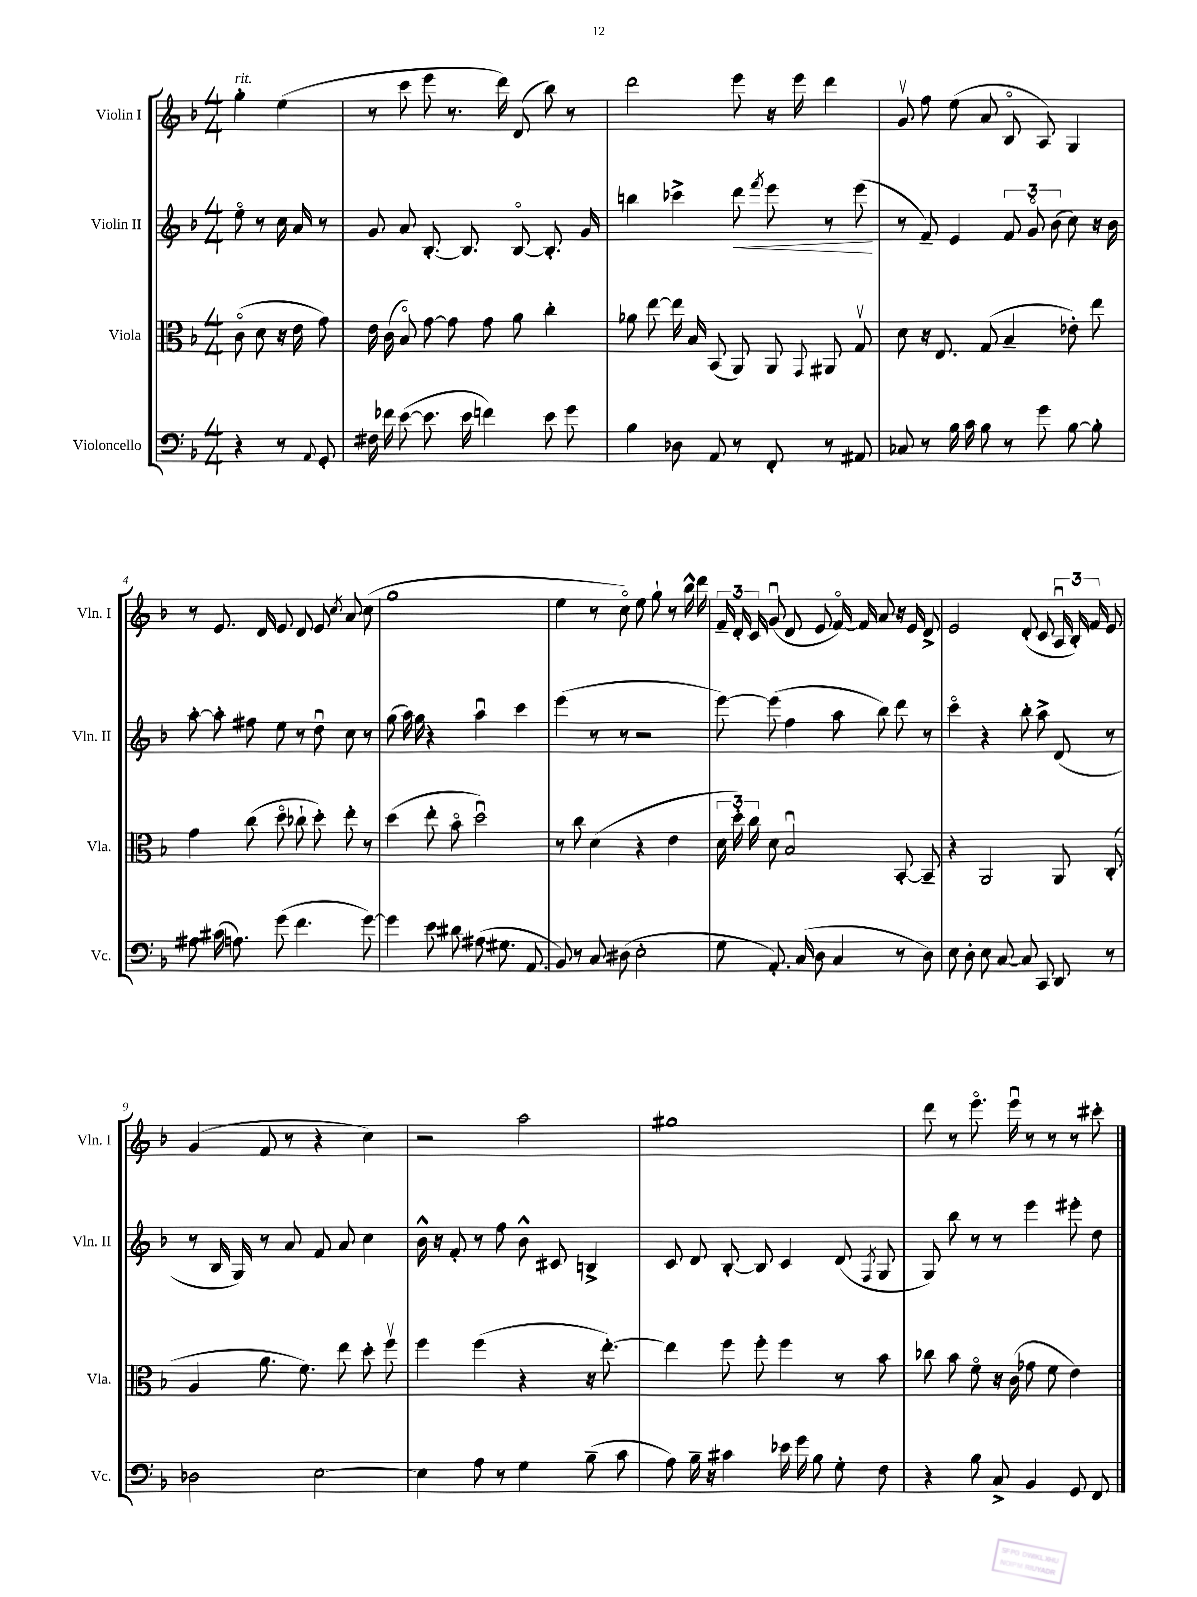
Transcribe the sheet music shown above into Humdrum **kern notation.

**kern	**kern	**kern	**kern
*staff4	*staff3	*staff2	*staff1
*clefF4	*clefC3	*clefG2	*clefG2
*k[b-]	*k[b-]	*k[b-]	*k[b-]
*M4/4	*M4/4	*M4/4	*M4/4
4r	(8co	8eeo	4gg'
.	8d	8r	.
8r	16r	16cc	(4ee
.	16e	16a	.
8qqAA	.	.	.
8GG'	8g)	8r	.
=	=	=	=
16F#	16e	8g	8r
16f-	(16c	.	.
([8e	8B-o)	8a	8ccc
8.e]	[8g	[8.B-'	8eee
.	8g]	.	8.r
16e	.	8.B-]	.
4f)	8g	.	.
.	.	.	16ddd)
.	8a	[8B-o	(8d
8e	4cc'	8.B-']	8bb-)
8g	.	.	8r
.	.	16g	.
=	=	=	=
4B-	8a-	4bb	2ddd
.	[8ee	.	.
8D-	16ee]	4ccc-^	.
.	16B-	.	.
8AA	(8BB-	.	.
8r	8AA)	8ddd	8eee
.	.	8qfff	.
8FF'	8AA	8eee	16r
.	.	.	16eee
.	8qqGG	.	.
8r	8AA#	8r	4ddd
8AA#	8Gv	(8eee	.
=	=	=	=
8C-	8d	8r	8gv
8r	16r	8f~)	8ff
.	8.E	.	.
16B-	.	4e	(8ee
16c	.	.	.
8B-	(8G	.	8a
8r	4B-~	12f	8B-o
.	.	12go	.
8g	.	.	8A)
.	.	(12b-	.
[8B-	8e-')	8cc)	4G
8B-']	8ee	16r	.
.	.	16b-	.
=	=	=	=
8A#	4g	[8aa'	8r
(16c#	.	8aa']	8.e
8.A)	.	.	.
.	(8cc	8ff#	.
.	.	.	16d
(8g	8ddo	8ee	8e
4.f	8cc-`	8r	8d
.	8dd')	8ddu	8e
.	.	.	8qcc
.	8ee'	8cc	8a
[8g)	8r	8r	(8cc
=	=	=	=
4g]	(4dd	(8gg	1gg
.	.	16aa)	.
.	.	16gg	.
8e	8ee'	4r	.
8d#	8b-o	.	.
(8A#	2ddu)	4aau	.
8.G#	.	.	.
.	.	4ccc	.
8.AA	.	.	.
=	=	=	=
8BB-)	8r	(4eee	4ee
8r	8cc	.	.
8C	(4d	8r	8r
(8D#	.	8r	8cco)
2E'	4r	2r	8ee
.	.	.	8gg`
.	4e	.	8r
.	.	.	16bb-^^
.	.	.	16ddd
=	=	=	=
8G	24d	[8eee)	24f~
.	24dd')	.	24d'
.	24cc	.	24c
8.AA')	8d	(8eee]	(8gu
.	2B-u	4ff	8d
(16C	.	.	.
8D	.	.	8e
4C	.	8aa	[16fo)
.	.	.	16f]
.	.	8bb-)	8a
8r	[8BB-'	8ddd	16r
.	.	.	16e
8D)	8BB-~]	8r	8d^
=	=	=	=
8E	4r	4ccco	2e
8D'	.	.	.
8E	2AA	4r	.
[8C	.	.	.
8C]	.	8bb-'	(8d'
8CC	.	8aa^	8c
8DD	8AA	(8d	24Au
.	.	.	24B-')
.	.	.	24f
8r	(8C'	8r	8e
=	=	=	=
2D-	4A	8r	(4g
.	.	16B-	.
.	.	16G)	.
.	8.a	8r	8f
.	.	8a	8r
.	8.f)	.	.
[2E	.	8f	4r
.	8ee	8a	.
.	8dd'	4cc	4cc)
.	8ffv	.	.
=	=	=	=
4E]	4ff	16b-^^	2r
.	.	16r	.
.	.	8f'	.
8A	(4ff	8r	.
8r	.	8ff	.
4G	4r	8b-^^	2aa
.	.	8c#	.
(8B-~	16r	4B^	.
.	[8.ee')	.	.
8c	.	.	.
=	=	=	=
8A)	4ee]	8c	1gg#
16B-~	.	8d	.
16r	.	.	.
4c#	8ff	[8B-'	.
.	8ff'	8B-]	.
16e-	4ff	4c	.
16g	.	.	.
8B-	.	.	.
8G'	8r	(8d	.
.	.	8qF	.
8F	8b-	8G	.
=	=	=	=
4r	8cc-	8G)	8ddd
.	8b-	8bb-	8r
8B-	8fo	8r	8.eeeo
8C^	16r	8r	.
.	(16c	.	16eeeu
4BB-	8g-	4eee	8r
.	8f	.	8r
8GG	4e)	8eee#'	8r
8FF	.	8dd	8ccc#'
==	==	==	==
*-	*-	*-	*-
